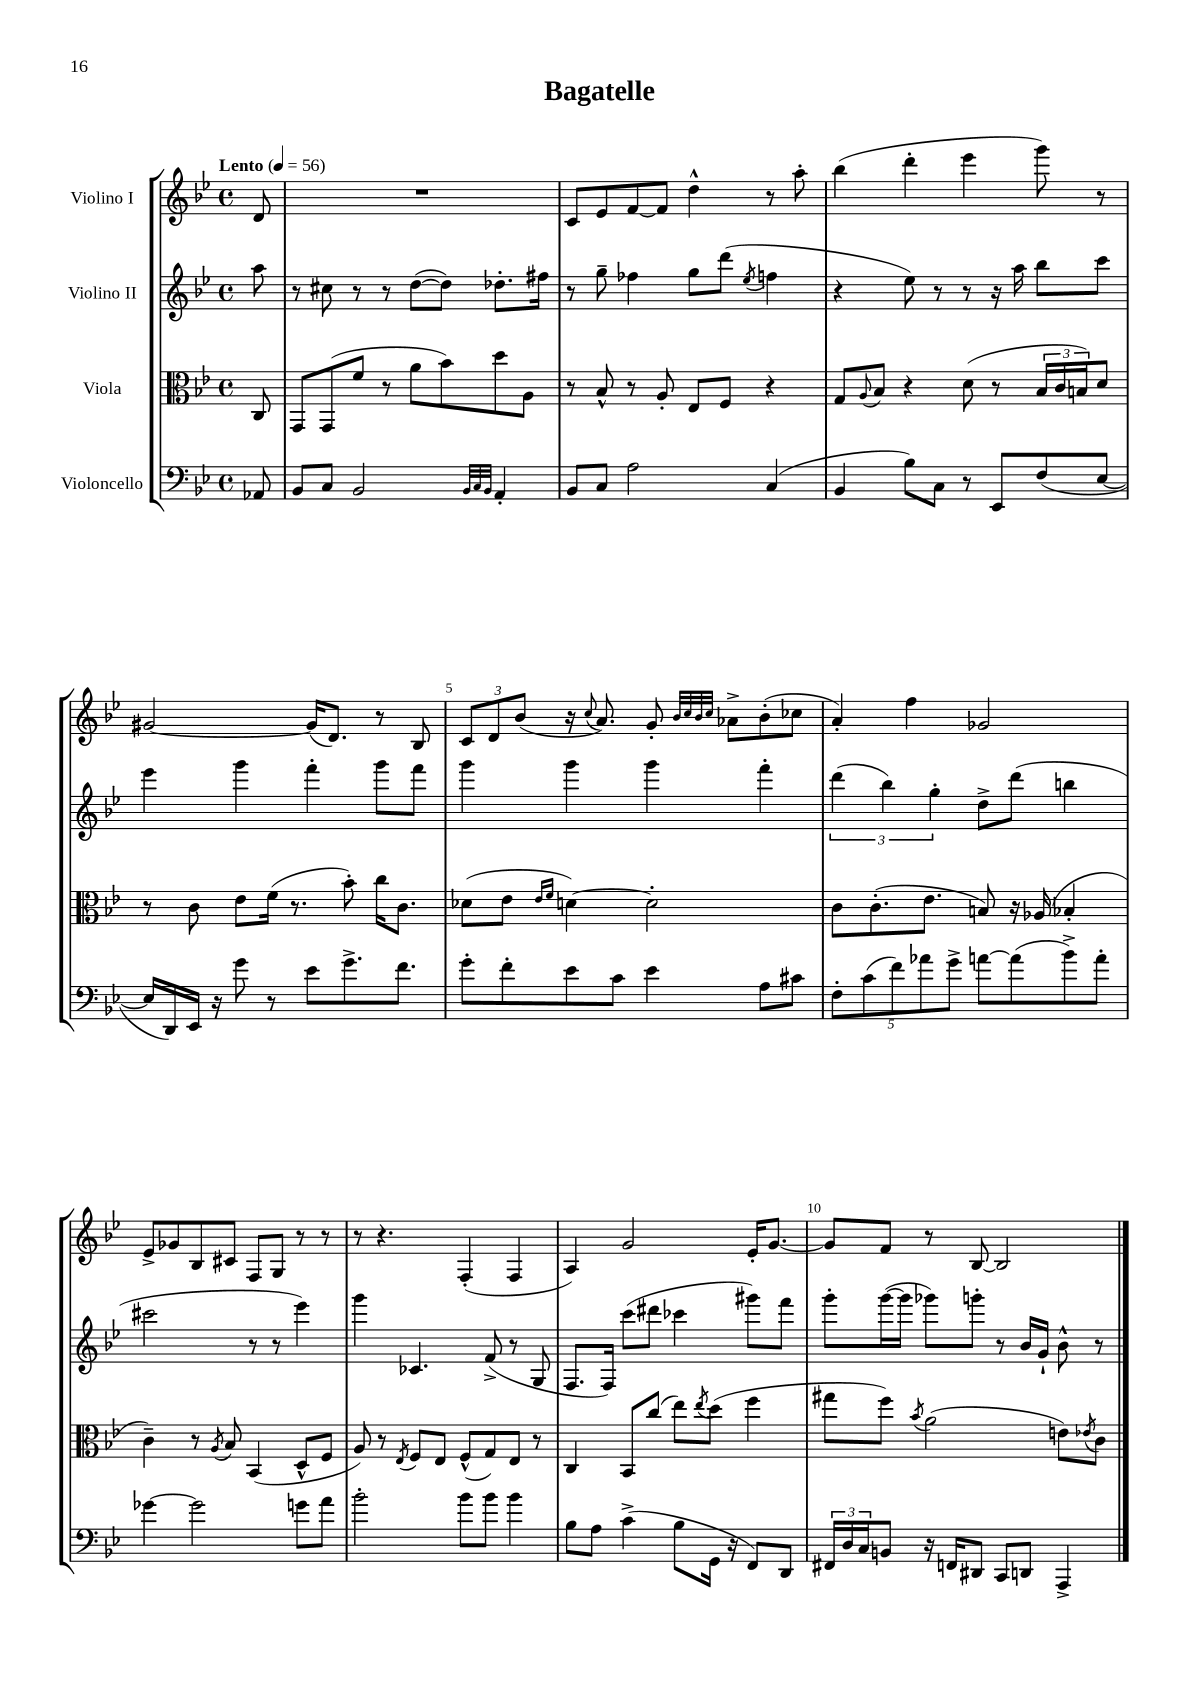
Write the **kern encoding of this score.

**kern	**kern	**kern	**kern
*part4	*part3	*part2	*part1
*staff4	*staff3	*staff2	*staff1
*I"Violoncello	*I"Viola	*I"Violino II	*I"Violino I
*clefF4	*clefC3	*clefG2	*clefG2
*k[b-e-]	*k[b-e-]	*k[b-e-]	*k[b-e-]
*M4/4	*M4/4	*M4/4	*M4/4
*met(c)	*met(c)	*met(c)	*met(c)
*MM56	*MM56	*MM56	*MM56
=	=	=	=
!	!	!	!LO:TX:a:B:t=Lento
8AA-X/	8C/	8aa\	8d/
=1	=1	=1	=1
8BB-/L	8GG/L	8r	1r
8C/J	(8GG/	8cc#X\	.
2BB-/	8f/J	8r	.
.	8r	8r	.
.	8a\L	([8dd\L	.
.	8b-\)	8dd\J])	.
32qqBB-/LLL	.	.	.
32qqC/	.	.	.
32qqBB-/JJJ	.	.	.
4AA'/	8dd\	8.dd-X'\L	.
.	8A\J	.	.
.	.	16ff#X\Jk	.
=2	=2	=2	=2
8BB-/L	8r	8r	8c/L
8C/J	8B-^^/	8gg~\	8e-/
2A\	8r	4ff-X\	[8f/
.	8A'/	.	8f/J]
.	8E-/L	8gg\L	4dd^^\
.	8F/J	(8ddd\J	.
.	.	8qee-/	.
(4C/	4r	4ffn\	8r
.	.	.	8aa'\
=3	=3	=3	=3
4BB-/	8G/L	4r	(4bb-\
.	8qqA/	.	.
.	8B-/J	.	.
8B-\L)	4r	8ee-\)	4ddd'\
8C\J	.	8r	.
8r	(8d\	8r	4eee-\
8EE-/L	8r	16r	.
.	.	16aa\	.
(8F/	24B-/LL	8bb-\L	8ggg\)
.	24c/	.	.
.	24Bn/J)	.	.
[8E-/J	8d/J	8ccc\J	8r
!!LO:LB:g=z
=4	=4	=4	=4
16E-/LL]	8r	4eee-\	[2g#X/
16DD/)	.	.	.
16EE-/JJ	8c\	.	.
16r	.	.	.
8g\	8e-\L	4ggg\	.
8r	(16f\Jk	.	.
.	8.r	.	.
8e-\L	.	4fff'\	(16g#/KL]
.	.	.	8.d/J)
8.g^\	8b-'\)	.	.
.	16cc\KL	8ggg\L	8r
8.f\J	8.c\J	.	.
.	.	8fff\J	8B-/
=5	=5	=5	=5
8g'\L	(8d-X\L	4ggg\	12c/L
.	.	.	12d/
8f'\	8e-\J	.	.
.	.	.	(12b-/J
.	16qqe-/LL	.	.
.	16qqf/JJ	.	.
8e-\	[4dn\)	4ggg\	16r
.	.	.	8qqcc/
.	.	.	8.a/)
8c\J	.	.	.
4e-\	2d'\]	4ggg\	8g'/
.	.	.	32qqb-/LLL
.	.	.	32qqcc/
.	.	.	32qqb-/
.	.	.	32qqcc/JJJ
.	.	.	8a-X^\L
8A\L	.	4fff'\	(8b-'\
8c#X\J	.	.	8cc-X\J
=6	=6	=6	=6
10F'\L	8c\L	(6ddd\	4a'/)
(10c\	.	.	.
.	(8.c'\	.	.
.	.	6bb-\)	.
10f\)	.	.	.
.	.	.	4ff\
10a-X\	.	.	.
.	8.e-\J	.	.
.	.	6gg'\	.
10g^\J	.	.	.
[8an\L	8Bn/)	8dd^\L	2g-X/
(8a\]	16r	(8ddd\J	.
.	(16A-X/	.	.
8b-^\)	4B-X'/	4bbn\	.
8a'\J	.	.	.
!!LO:LB:g=z
=7	=7	=7	=7
[4g-X\	4c~\)	2ccc#X\	8e-^/L
.	.	.	8g-X/
2g-\]	8r	.	8B-/
.	8qA/	.	.
.	8B-/	.	8c#X/J
.	(4BB-/	8r	8F/L
.	.	8r	8G/J
8gn\L	8D^^/L	4eee-\)	8r
8a\J	8F/J	.	8r
=8	=8	=8	=8
2b-'\	8A/)	4ggg\	8r
.	8r	.	4.r
.	8qE-/	.	.
.	8F/L	4.c-X/	.
.	8E-/J	.	.
8b-\L	(8F^^/L	.	(4F'/
8b-\J	8G/)	(8f^/	.
4b-\	8E-/J	8r	4F/
.	8r	8G/	.
=9	=9	=9	=9
8B-\L	4C/	8.F/L	4A/)
8A\J	.	.	.
.	.	16F/Jk)	.
(4c^\	8BB-/L	(8ccc\L	2g/
.	(8cc/J	8ddd#X\J	.
8B-\L	8ee-\L)	4ccc-X\	.
.	8qee-/	.	.
16GG\Jk	(8dd\J	.	.
16r	.	.	.
8FF/L)	4ff\	8ggg#X\L)	16e-'/KL
.	.	.	[8.g/J
8DD/J	.	8fff\J	.
=10	=10	=10	=10
24FF#X/LL	8gg#X\L	8ggg'\L	8g/L]
24D/	.	.	.
24C/J	.	.	.
8BBn/J	8ff\J)	([16ggg\L	8f/J
.	.	16ggg\JJ]	.
.	8qb-/	.	.
16r	(2a\	8ggg-X\L)	8r
16FFn/KL	.	.	.
8DD#X/J	.	8gggn'\J	[8B-/
8CC/L	.	8r	2B-/]
8DDn/J	.	16b-/LL	.
.	.	16g`/JJ	.
4AAA^/	8en\L)	8b-^^\	.
.	8qe-X/	.	.
.	8c\J	8r	.
==	==	==	==
*-	*-	*-	*-
